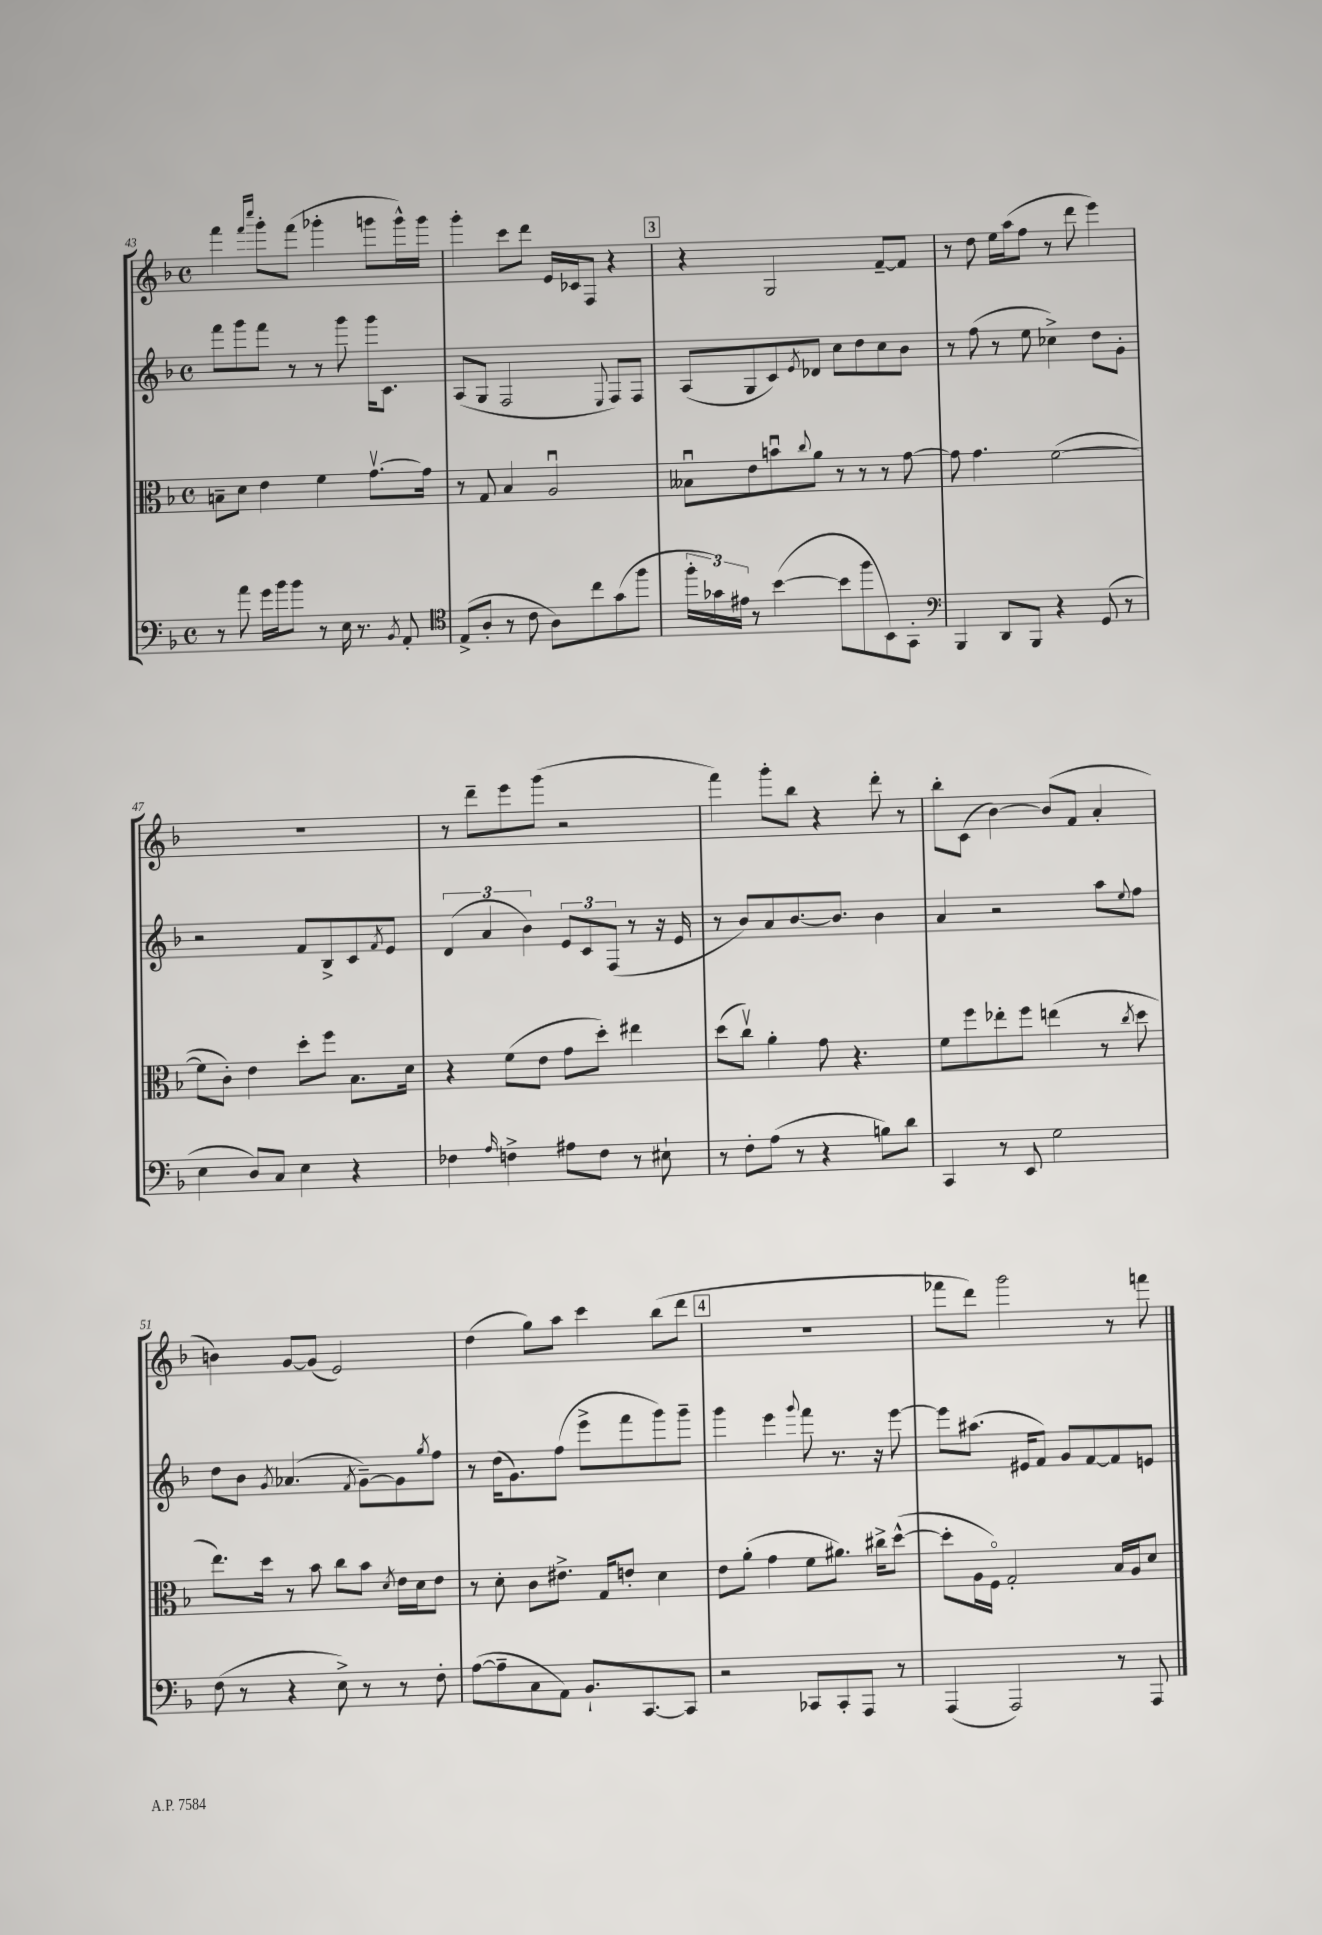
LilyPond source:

<<
\new StaffGroup <<
\new Staff = "s0" {
    \clef treble \key f \major \defaultTimeSignature \time 4/4
    f'''4 \grace { f'''16 c''''16 } g'''8-. f'''8( ges'''4-. g'''8 g'''16-^) g'''16 |
    g'''4-. c'''8 d'''8 e'16 ces'16 f8 r4 |
    \mark \markup { \box "3" } r4 g2 f'8~-- f'8 |
    r8 d''8 e''16 a''16( f''8 r8 d'''8 e'''4) |
    R1 |
    r8 d'''8-- e'''8 g'''8( r2 |
    f'''4) g'''8-. bes''8 r4 d'''8-. r8 |
    bes''8-. c'8( bes'4~) bes'8( f'8 a'4-. |
    b'4) g'8~ g'8( e'2) |
    d''4( g''8) a''8 c'''4 bes''8( d'''8 |
    \mark \markup { \box "4" } R1 |
    fes'''8 d'''8) g'''2 r8 f'''8 \bar "|." |
}
\new Staff = "s1" {
    \clef treble \key f \major \defaultTimeSignature \time 4/4
    f'''8 g'''8 f'''8 r8 r8 g'''8 g'''16 c'8. |
    a8( g8 f2 \appoggiatura { e8 } f8) f8 |
    \mark \markup { \box "3" } a8( g8 c'8) \acciaccatura { e'8 } des'8 c''8 d''8 c''8 bes'8 |
    r8 f''8( r8 e''8 ces''4->) d''8 g'8-. |
    r2 f'8 bes8-> c'8 \acciaccatura { f'8 } e'8 |
    \tuplet 3/2 { d'4( a'4 bes'4) } \tuplet 3/2 { e'8 c'8 f8( } r8 r16 e'16 |
    r8 bes'8) a'8 bes'8.~ bes'8. bes'4 |
    a'4 r2 a''8 \appoggiatura { e''8 } f''8 |
    d''8 bes'8 \acciaccatura { g'8 } aes'4.( \acciaccatura { f'8 } g'8~--) g'8 \acciaccatura { g''8 } f''8 |
    r8 d''16( g'8.) f''8( e'''8-> f'''8 g'''8) g'''8-- |
    \mark \markup { \box "4" } g'''4 e'''4 \appoggiatura { g'''8 } f'''8 r8. r16 e'''8~ |
    e'''8 ais''8.( eis'16 f'8) g'8 f'8~ f'8 e'8 \bar "|." |
}
\new Staff = "s2" {
    \clef alto \key f \major \defaultTimeSignature \time 4/4
    b8-- d'8 e'4 f'4 g'8.~\upbow g'16 |
    r8 g8 bes4 a2\downbow |
    \mark \markup { \box "3" } beses8\downbow e'8 b'8\downbow \appoggiatura { c''8 } a'8 r8 r8 r8 g'8~ |
    g'8 g'4. f'2~( |
    f'8 c'8-.) e'4 d''8-. f''8 bes8. d'16 |
    r4 f'8( e'8 g'8 d''8-.) eis''4 |
    d''8( c''8\upbow) a'4-. g'8 r4. |
    f'8 f''8 ees''8-. f''8 e''4( r8 \acciaccatura { c''8 } d''8 |
    e''8.) d''16 r8 bes'8 c''8 bes'8 \acciaccatura { d'8 } e'16 d'16 e'8 |
    r8 d'8-. c'8 eis'8.-> g16 e'8-. d'4 |
    \mark \markup { \box "4" } e'8 a'8-.( g'4 f'8 ais'8.) cis''16-> d''8~-^( |
    d''8-. a16 f16\flageolet) g2-. bes16 a16 d'8 \bar "|." |
}
\new Staff = "s3" {
    \clef bass \key f \major \defaultTimeSignature \time 4/4
    r8 a'8 g'16 bes'16 bes'8 r8 e16 r8. \acciaccatura { bes,8 } a,8-. |
    \clef tenor e8->( a8-. r8 c'8 a8) c''8 g'8( f''8 |
    \mark \markup { \box "3" } \tuplet 3/2 { f''16-. ges'16) eis'16 } r8 bes'4~( bes'8 f''8 bes,8) g,8-. |
    \clef bass bes,,4 d,8 bes,,8 r4 g,8( r8 |
    e4 d8) c8 e4 r4 |
    fes4 \grace { a16 } f4-> ais8 f8 r8 eis8-! |
    r8 f8-. a8( r8 r4 b8) d'8 |
    c,4 r8 e,8 g2 |
    f8( r8 r4 e8->) r8 r8 f8-. |
    a8~( a8-- c8 a,8) bes,8.-! c,8.~ c,8 |
    \mark \markup { \box "4" } r2 ces,8 ces,8-. a,,8 r8 |
    a,,4( a,,2) r8 a,,8 \bar "|." |
}
>>
>>
\layout { \context { \Score currentBarNumber = #43 } }
